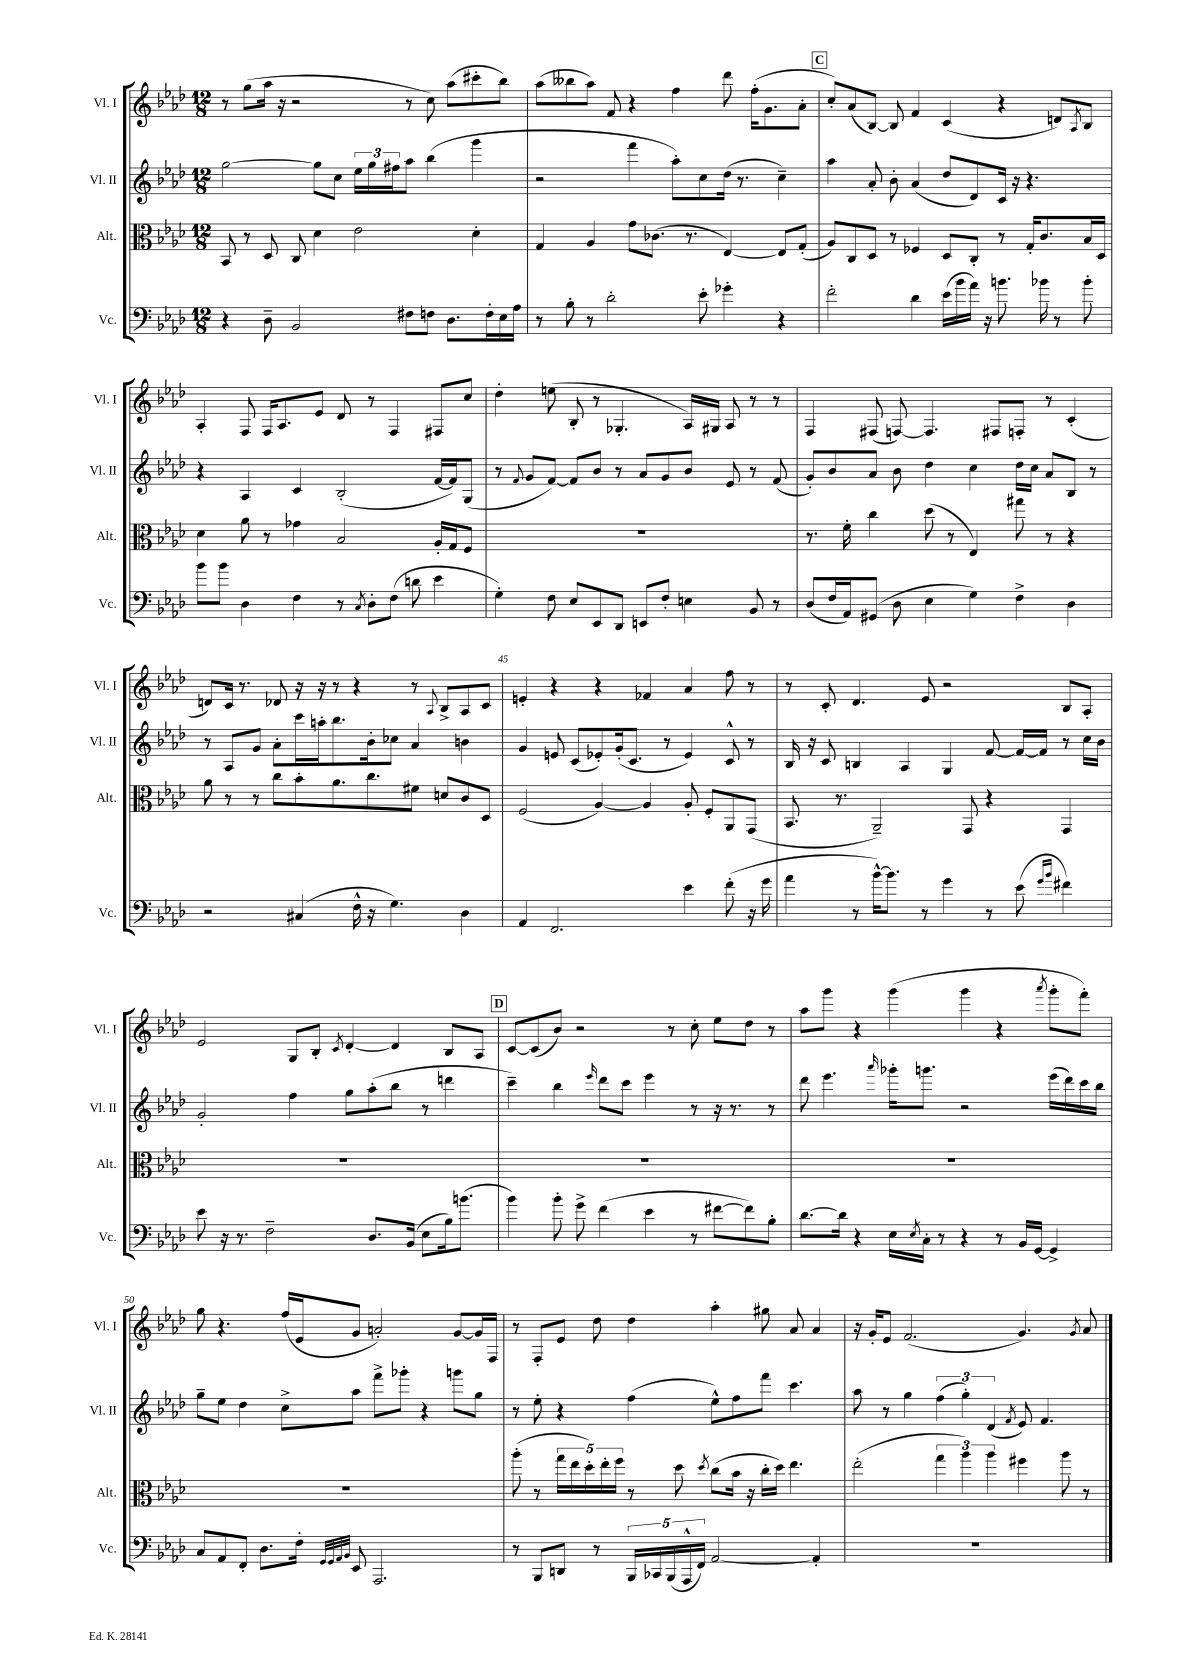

**kern	**kern	**kern	**kern
*staff4	*staff3	*staff2	*staff1
*clefF4	*clefC3	*clefG2	*clefG2
*k[b-e-a-d-]	*k[b-e-a-d-]	*k[b-e-a-d-]	*k[b-e-a-d-]
*M12/8	*M12/8	*M12/8	*M12/8
4r	8BB-/	[2gg\	8r
.	8r	.	(8gg\L
8D-~\	8D-/	.	16aa-\Jk
.	.	.	16r
2BB-/	8C/	.	2r
.	4d-\	8gg\]L	.
.	.	8cc\J	.
.	2e-\	24ee-\LL	.
.	.	24gg\	.
.	.	24ff#\J	.
8F#\L	.	8aa-\J	8r
8F\J	.	(4bb-\	8cc\)
8.D-\L	.	.	(8aa-\L
.	4d-'\	4ggg\	8ccc#'\
16F'\L	.	.	.
16E-\	.	.	8bb-\J)
16A-\JJ	.	.	.
=	=	=	=
8r	4G/	2r	(8aa-\L
8B-'\	.	.	8bb--\
8r	4A-/	.	8aa-\J)
2d-'\	.	.	8f/
.	8g\L	4fff\	4r
.	(8.c-\J	.	.
.	.	8aa-'\L)	4ff\
.	8.r	.	.
8e-'\	.	8cc\	.
4g-'\	[4E-/)	(16dd-\Jk	8ddd-\
.	.	8.r	.
.	.	.	(16ff'\LK
.	.	.	8.g\
4r	8E-/]L	4cc~\)	.
.	(8G'/J	.	8a-'\J
=	=	=	=
2f'\	8A-/L)	4aa-\	8cc'/L)
.	8C/	.	(8a-/
.	8D-/J	8a-'/	[8B-/J)
.	8r	8b-'\	8B-/]
4d-\	4F-/	(4a-/	4f/
(16e-\LL	8D-/L	8dd-/L	(4c/
16b-\	.	.	.
16a-\JJ)	8C'/J	8d-/)	.
16r	.	.	.
8.b\	8r	16c/Jk	4r
.	.	16r	.
.	16G'/LK	4.r	.
16b-\	8.c/	.	.
8r	.	.	8d/L)
.	.	.	8qA-/
8b-'\	16B-/L	.	8B-/J
.	16D-/JJ	.	.
=	=	=	=
8b-\L	4d-\	4r	4A-'/
8b-\J	.	.	.
4D-\	8a-\	4A-/	8F/
.	8r	.	16F/LK
.	.	.	8.A-/
4F\	4g-\	4c/	.
.	.	.	8e-/J
8r	2B-/	(2B-'/	8d-/
8qC/	.	.	.
8D-'\L	.	.	8r
(8F\J	.	.	4F/
8d\	.	.	.
4e-\	16A-'/LL	[16f/LL	8F#/L
.	16G/J	16f/]J)	.
.	8F/J	(8G/J	8cc/J
=	=	=	=
4G'\)	1.r	8r	4dd-'\
.	.	8qqf/	.
.	.	8g/L	.
8F\	.	[8f/J)	(8ee\
8E-/L	.	8f/]L	8B-'/
8EE-/	.	8b-/J	8r
8DD-/J	.	8r	4.G-'/
8EE/L	.	8a-/L	.
8F'/J	.	8g/	.
4E\	.	8b-/J	16A-/LL)
.	.	.	16G#/JJ
.	.	8e-/	8A-/
8BB-/	.	8r	8r
8r	.	(8f/	8r
=	=	=	=
(8D-/L	8.r	8g'/L)	4F/
16F/L	.	8b-/	.
16AA-/J)	16f'\	.	.
(8GG#/J	4cc\	8a-/J	(8F#/
8D-\	.	8b-\	[8F/)
4E-\	(8dd-\	4dd-\	4.F/]
.	8r	.	.
4G\)	4E-/)	4cc\	.
.	.	.	8F#/L
4F^\	8gg#\	16dd-\LL	8F'/J
.	.	16cc\JJ	.
.	8r	8a-/L	8r
4D-\	4r	8B-/J	(4c'/
.	.	8r	.
=	=	=	=
2r	8a-\	8r	8d/L)
.	8r	8A-/L	16c/Jk
.	.	.	8.r
.	8r	8g/J	.
.	8cc\L	8a-'\L	8d-/
(4C#/	8b-'\	16ccc\L	16r
.	.	16aa'\J	16r
.	8.a-\	8.bb-\	8r
16F^^\	.	.	4r
16r	8.cc\	16b-'\k	.
4.G\)	.	8cc-\J	.
.	8f#\J	4a-/	8r
.	.	.	8qqA-/
.	8d/L	.	8B-^/L
4D-\	8c/	4b\	8A-/
.	8D-/J	.	8c/J
=	=	=	=
4AA-/	(2F/	4g/	4e'/
2.FF/	.	8e/	4r
.	.	(8c/L	.
.	[4A-/)	8e-'/)	4r
.	.	(16g'/k	.
.	.	8.c/J	.
.	4A-/]	.	4f-/
.	.	8r	.
4e-\	8A-'/	4e-/)	4a-/
.	8F'/L	.	.
(8f'\	8AA-/	8c^^/	8ff\
16r	(8GG/J	8r	8r
16g\	.	.	.
=	=	=	=
4a-\	8.BB-/	16B-/	8r
.	.	16r	.
.	.	8c/	8c'/
.	8.r	.	.
8r	.	4B/	4.d-/
[16b-^^\LK)	2AA-~/)	.	.
8.b-\]J	.	.	.
.	.	4A-/	.
8r	.	.	8e-/
4g\	.	4G/	2r
.	8GG/	.	.
8r	4r	[8f/	.
(8e-\	.	16f/_LL	.
.	.	16f/]JJ	.
16qqg/LL	.	.	.
16qqb-/JJ	.	.	.
4f#\)	4GG/	8r	8B-/L
.	.	16cc\LL	8A-'/J
.	.	16b-\JJ	.
=	=	=	=
8e-\	1.r	2g'/	2e-/
16r	.	.	.
8.r	.	.	.
2F~\	.	.	.
.	.	4ff\	8G/L
.	.	.	8B-'/J
.	.	.	8qc/
.	.	8gg\L	[4d-'/
8.D-/L	.	(8aa-'\	.
.	.	8bb-\J	4d-/]
(16BB-/Jk	.	.	.
8E-\L	.	8r	.
16B-\k)	.	4ddd\	8B-/L
(8.b\J	.	.	.
.	.	.	8A-/J
=	=	=	=
4b-\)	1.r	4ccc~\)	[8c/L
.	.	.	(8c/]
8b-'\	.	4bb-\	8b-/J)
8g^\	.	.	2r
.	.	16qqeee-/	.
(4f\	.	8ddd-\L	.
.	.	8ccc\J	.
4e-\	.	4eee-\	.
.	.	.	8r
8r	.	8r	8cc'\
[8f#\L	.	16r	8ee-\L
.	.	8.r	.
8f#\])	.	.	8dd-\J
8B-'\J	.	8r	8r
=	=	=	=
[8.d-\L	1.r	8ddd-\	8aa-\L
.	.	4.eee-\	8ggg\J
16d-\]Jk	.	.	.
4r	.	.	4r
.	.	16qqaaa-/	.
16E-\LL	.	16ggg-'\LK	(4ggg\
8qE-/	.	.	.
16C'\JJ	.	8.ggg\J	.
8r	.	.	.
4r	.	2r	4ggg\
8r	.	.	4r
16BB-/LL	.	.	.
[16GG/JJ	.	.	.
.	.	.	8qaaa-/
4GG^/]	.	(16eee-\LL	8ggg'\L
.	.	16ddd-\)	.
.	.	16ccc\	8fff'\J)
.	.	16bb-\JJ	.
=	=	=	=
8C/L	1.r	8gg~\L	8gg\
8AA-/	.	8ee-\J	4.r
8FF'/J	.	4dd-\	.
8.D-\L	.	.	.
.	.	8cc^\L	(16ff/LL
16F'\Jk	.	.	16e-/J
32qqGG/LLL	.	.	.
32qqGG/	.	.	.
32qqAA-/	.	.	.
32qqBB-/JJJ	.	.	.
8EE-/	.	8aa-\J	8g/J
2.AAA-/	.	8fff^\L	2a'/)
.	.	8ggg-'\J	.
.	.	4r	.
.	.	8ggg\L	[8g/L
.	.	8gg\J	16g/]L
.	.	.	16F/JJ
=	=	=	=
8r	(8aa-'\	8r	8r
8BBB-/L	8r	8ee-'\	8F'/L
8DD/J	20gg\LL	4r	8e-/J
.	20ee-\	.	.
.	20dd-'\)	.	.
8r	.	.	8dd-\
.	20ee-'\	.	.
.	20ff\JJ	.	.
20BBB-/LL	8r	(4ff\	4dd-\
20CC-/	.	.	.
(20BBB-/	.	.	.
.	8dd-\	.	.
20AAA-^^/	.	.	.
20FF/JJ)	.	.	.
.	8qdd-/	.	.
[2AA-/	(8cc\L	8ee-^^\L)	4aa-'\
.	16b-\Jk	8ff\	.
.	16r	.	.
.	16cc'\LL	8fff\J	8gg#\
.	16dd-\JJ)	.	.
.	4.ee-\	4.ccc\	8a-/
4AA-'/]	.	.	4a-/
=	=	=	=
1.r	(2ee-'\	8aa-\	16r
.	.	.	16g'/LK
.	.	8r	8e-/J
.	.	4gg\	(2.f/
.	6gg\	(6ff\	.
.	6aa-\)	6gg'\)	.
.	6aa-\	(6d-/	.
.	.	8qf/	.
.	4ff#\	8e-/)	4.g/)
.	.	4.f/	.
.	8aa-\	.	.
.	.	.	8qg/
.	8r	.	8a-/
==	==	==	==
*-	*-	*-	*-
